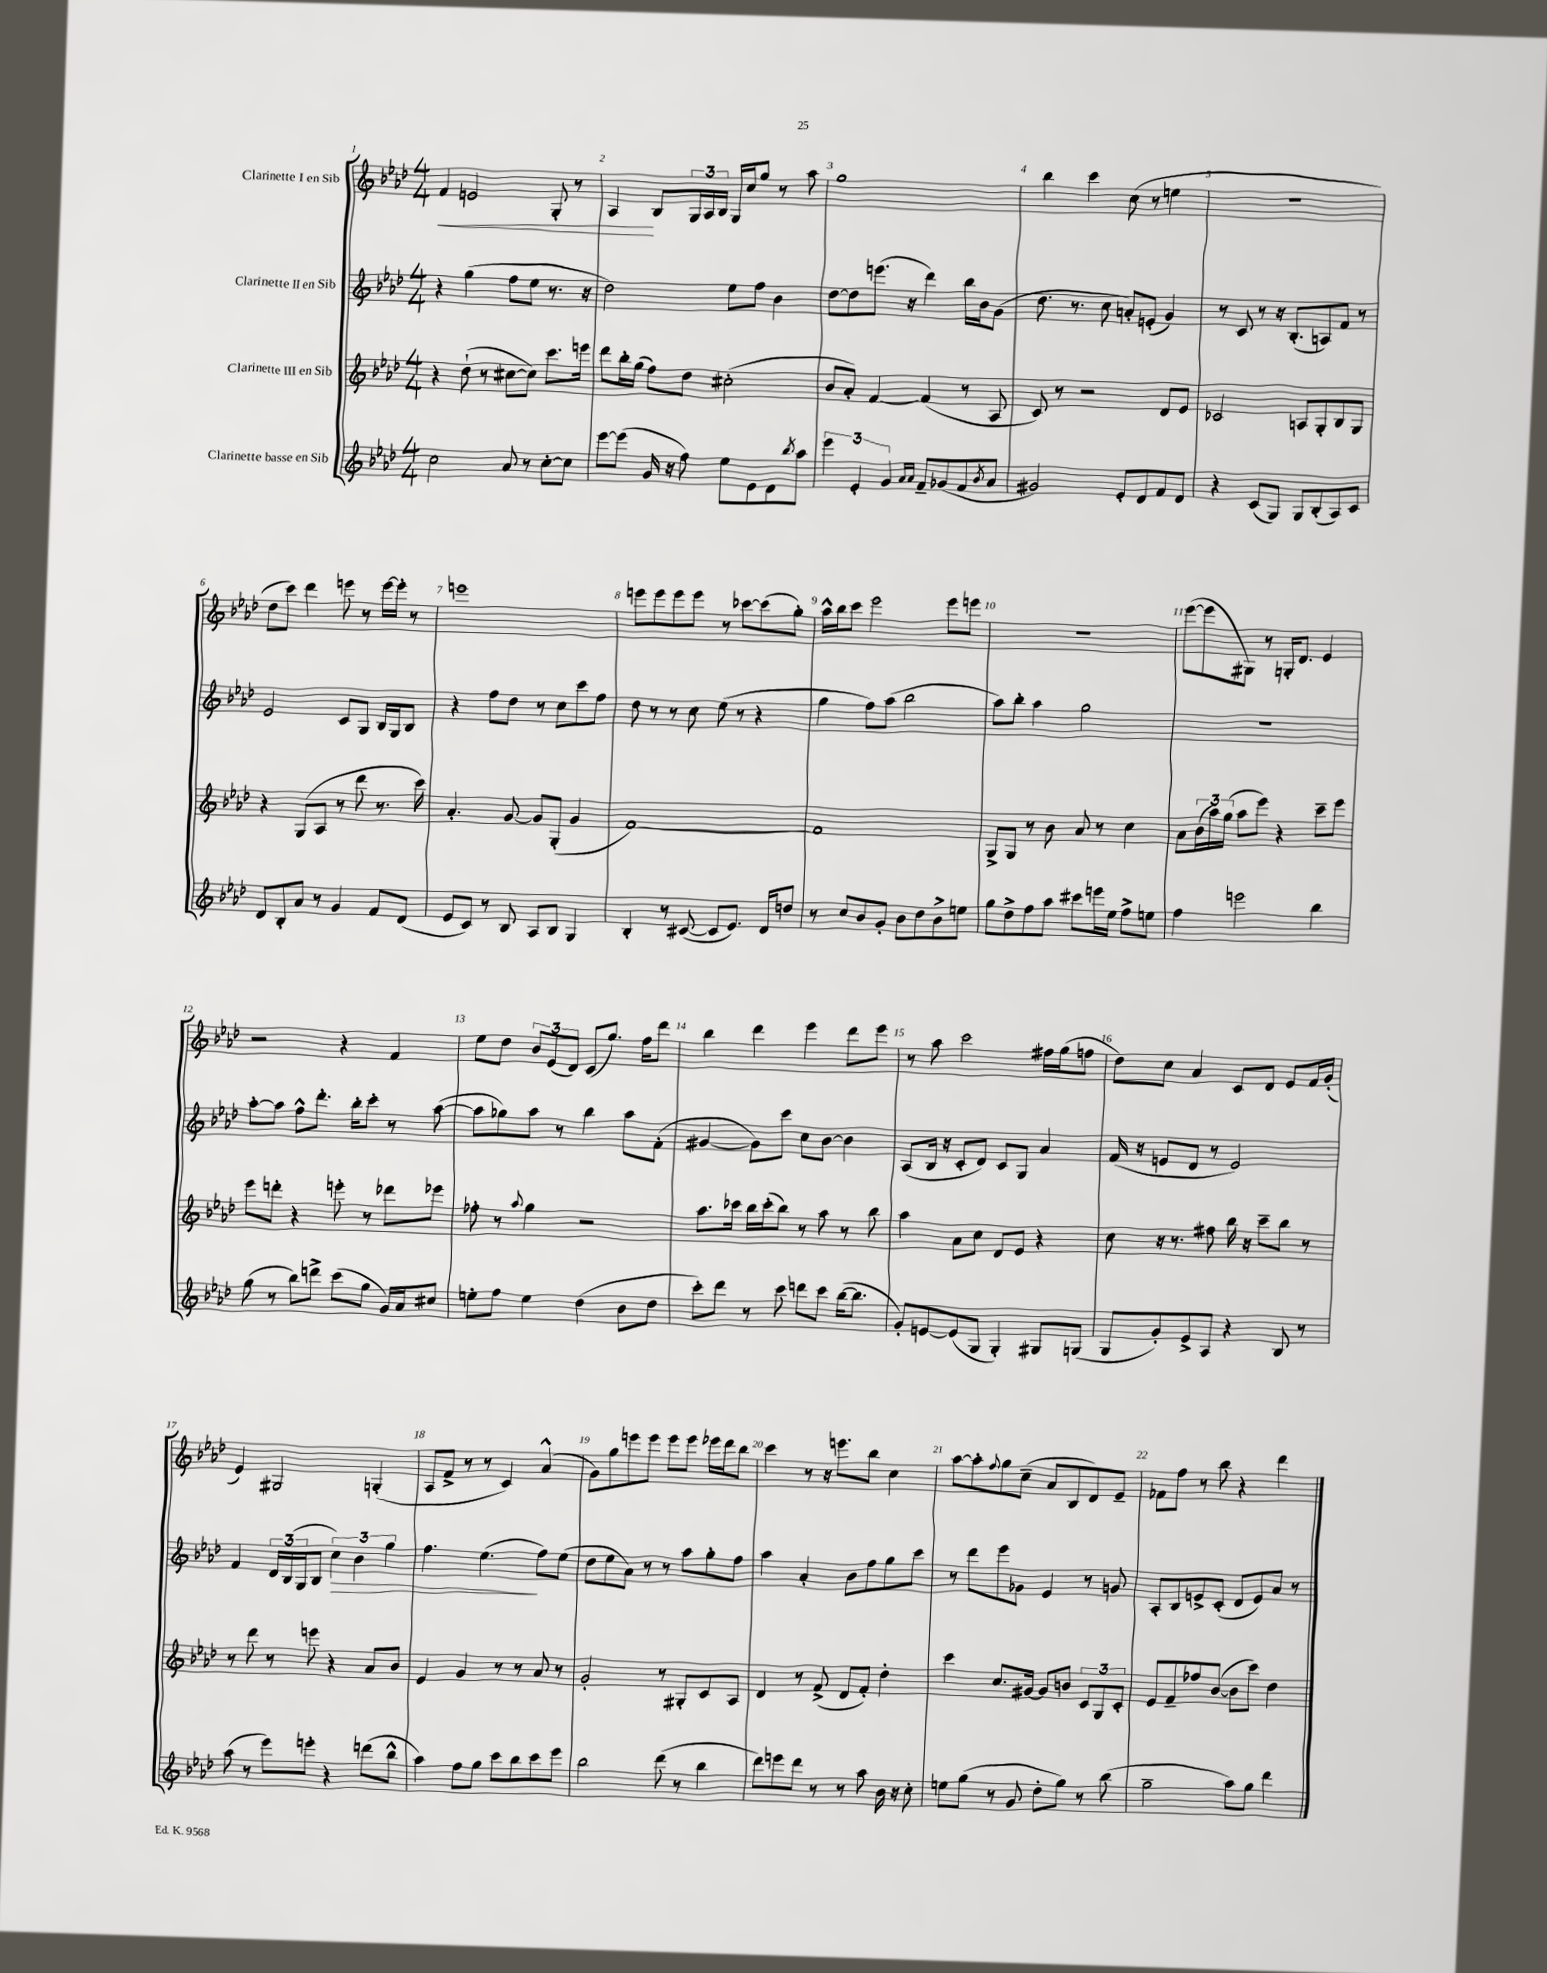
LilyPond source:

<<
\new StaffGroup <<
\new Staff = "s0" \with { instrumentName = "Clarinette I en Sib" } {
    \clef treble \key aes \major \numericTimeSignature \time 4/4
    f'4\< e'2 g8-. r8 |
    aes4\! bes8 \tuplet 3/2 { g16 aes16 bes16 } g16 c''16 g''8 r8 aes''8 |
    g''1 |
    bes''4 c'''4 c''8( r8 e''4 |
    R1 |
    des''8 c'''8) des'''4 e'''8 r8 e'''16~ e'''16-. r8 |
    e'''1 |
    e'''8 e'''8 e'''8 e'''8 r8 ces'''8~ ces'''8( g''8-.) |
    aes''16-^ bes''16 c'''8 ees'''2 ees'''8 e'''8 |
    R1 |
    ees'''8~( ees'''8 gis8) r8 g16-. des'8. ees'4 |
    r2 r4 f'4 |
    ees''8 des''8 \tuplet 3/2 { bes'8 ees'8( des'8) } c'8( g''8.) f''16 des'''8 |
    bes''4 des'''4 ees'''4 des'''8 ees'''8 |
    r8 aes''8 c'''2 fis''16 g''16( f''8 |
    des''8) c''8 aes'4 c'8 des'8 ees'8 f'16 g'16-.( |
    ees'4) gis2 g4-.( |
    aes8 f'8-> r8 r8 c'4) aes'4-^( |
    g'8) g''8 e'''8 e'''8 e'''8 e'''8 ees'''16 des'''16 bes''8 |
    c'''4 r8 r16 e'''8. bes''8 c''4 |
    aes''8~ aes''8-. \appoggiatura { f''8 } g''8 c''8--( aes'8 bes8 des'8) ees'8-- |
    fes'8 f''8 r8 bes''8 r4 des'''4 \bar "|." |
}
\new Staff = "s1" \with { instrumentName = "Clarinette II en Sib" } {
    \clef treble \key aes \major \numericTimeSignature \time 4/4
    r4 g''4( f''8 ees''8 r8. r16 |
    des''2) ees''8 f''8 bes'4 |
    des''8~ des''8 e'''8.( r16 des'''4) bes''16 bes'16 g'8( |
    des''8. r8. c''8 a'8-.) e'8-.( g'4) |
    r8 c'8 r8 r16 bes8.-.( a8) f'8 r8 |
    ees'2 c'8 g8 bes16 g16 bes8 |
    r4 f''8 des''8 r8 c''8 c'''8 f''8 |
    des''8 r8 r8 c''8 ees''8( r8 r4 |
    g''4 f''8) aes''8( bes''2 |
    aes''8) bes''8-. aes''4 g''2 |
    R1 |
    aes''8~-. aes''8 f''8-^ des'''8.-. bes''16-. c'''8-. r8 aes''8~( |
    aes''8 ges''8) aes''8 r8 bes''4 aes''8 f'8-.( |
    gis'4~ gis'8) c'''8 c''8 bes'8~ bes'4 |
    aes8( bes16 r16 c'8-. des'8) c'8 g8 aes'4 |
    f'16( r16 e'8 des'8 r8 e'2) |
    f'4 \tuplet 3/2 { des'16 bes16( g16 } bes8 \tuplet 3/2 { c''4\>) bes'4 g''4 } |
    f''4. ees''4.\!( f''8) ees''8( |
    des''8 ees''8 aes'8) r8 r8 aes''8 g''8-. f''8 |
    aes''4 aes'4-. bes'8 f''8 g''8 c'''8 |
    r8 des'''8 ees'''8 ges'8 ees'4 r8 g'8 |
    aes8-. bes8 e'8-> c'8-.( des'8 e'8) aes'8 r8 \bar "|." |
}
\new Staff = "s2" \with { instrumentName = "Clarinette III en Sib" } {
    \clef treble \key aes \major \numericTimeSignature \time 4/4
    r4 des''8-!( r8 cis''8~ cis''8) c'''8. e'''16 |
    des'''8 bes''16-. g''16( f''8) des''8 cis''2-.( |
    bes'8 aes'8-.) f'4~ f'4( r8 aes8 |
    c'8) r8 r2 des'8 ees'8 |
    ces'2 a8 g8-. bes8 g8 |
    r4 g8( aes8 r8 des'''8 r8. c'''16) |
    aes'4.-. g'8~ g'8 g8-.( g'4 |
    f'1~) |
    f'1 |
    g8-> g8 r8 bes'8 aes'8 r8 c''4 |
    aes'8 \tuplet 3/2 { bes'16( aes''16) g''16( } aes''8 ees'''8) r4 c'''8-- ees'''8 |
    ees'''8 d'''8-. r4 e'''8-. r8 des'''8 ees'''8 |
    fes''8-. r8 \appoggiatura { aes''8 } g''4 r2 |
    aes''8. ces'''16 bes''16 ces'''16-.( bes''8) r8 aes''8 r8 bes''8 |
    aes''4 aes'8 c''8 des'8 ees'8 r4 |
    c''8 r16 r8. fis''8 bes''16 r16 c'''8-- bes''8 r8 |
    r8 des'''8 r8 e'''8 r4 aes'8 bes'8 |
    ees'4 g'4 r8 r8 aes'8 r8 |
    g'2-. r8 gis8-. c'8 aes8 |
    des'4 r8 f'8->( des'8 f'8-.) des''4-. |
    c'''4 c''8. gis'16~ gis'8 b'8 \tuplet 3/2 { c'8 g8 c'8-. } |
    ees'8 f'8-- fes''8 bes'8~( bes'8 c'''8) des''4 \bar "|." |
}
\new Staff = "s3" \with { instrumentName = "Clarinette basse en Sib" } {
    \clef treble \key aes \major \numericTimeSignature \time 4/4
    c''2 aes'8 r8 c''8~-. c''8 |
    ees'''8~ ees'''8( g'16 r16 f''8) ees''8 ees'8 des'8 \acciaccatura { bes''8 } aes''8 |
    \tuplet 3/2 { ees'''4 ees'4-. g'4 } \grace { aes'16 aes'16 } f'8-- ges'8( f'8 \acciaccatura { bes'8 } aes'8 |
    gis'2) ees'8-. des'8 f'8 des'8 |
    r4 c'8( g8) g8 bes8-.( aes8) c'8 |
    des'8 bes8-. aes'8 r8 g'4 f'8 des'8( |
    ees'8 c'8) r8 bes8 aes8 bes8 g4 |
    bes4-. r8 cis'8~( cis'8 ees'8.) des'16 d''8 |
    r8 c''8 bes'8 g'8-. bes'8 des''8 bes'8-> e''8 |
    g''8 des''8-> f''8 aes''8 cis'''8 e'''16 ees''16 f''8-> e''8 |
    f''4 e'''2 bes''4 |
    g''8( r8 bes''8) d'''8-> c'''8( g''8 g'16) aes'16 cis''8 |
    e''8-. f''8 e''4 des''4( bes'8 des''8 |
    c'''8-.) des'''8 r8 c'''8 d'''8 c'''8 bes''16~( bes''8. |
    g'8-.) e'8~ e'8( g8 g4-.) gis8 g8( |
    g8 g'8-.) ees'8-> aes8 r4 bes8 r8 |
    aes''8( r8 ees'''8) e'''8-. r4 d'''8( bes''8-^ |
    aes''4) f''8 g''8 c'''8 bes''8 c'''8 ees'''8 |
    bes''2 des'''8( r8 bes''4 |
    des'''8) e'''8 des'''8 r8 r8 aes''8 bes'16 r16 c''8-. |
    e''8 g''8( r8 g'8 des''8-. g''8) r8 bes''8( |
    g''2-- aes''8) g''8 des'''4 \bar "|." |
}
>>
>>
\layout { \context { \Score \override BarNumber.break-visibility = ##(#f #t #t) barNumberVisibility = #all-bar-numbers-visible } }
